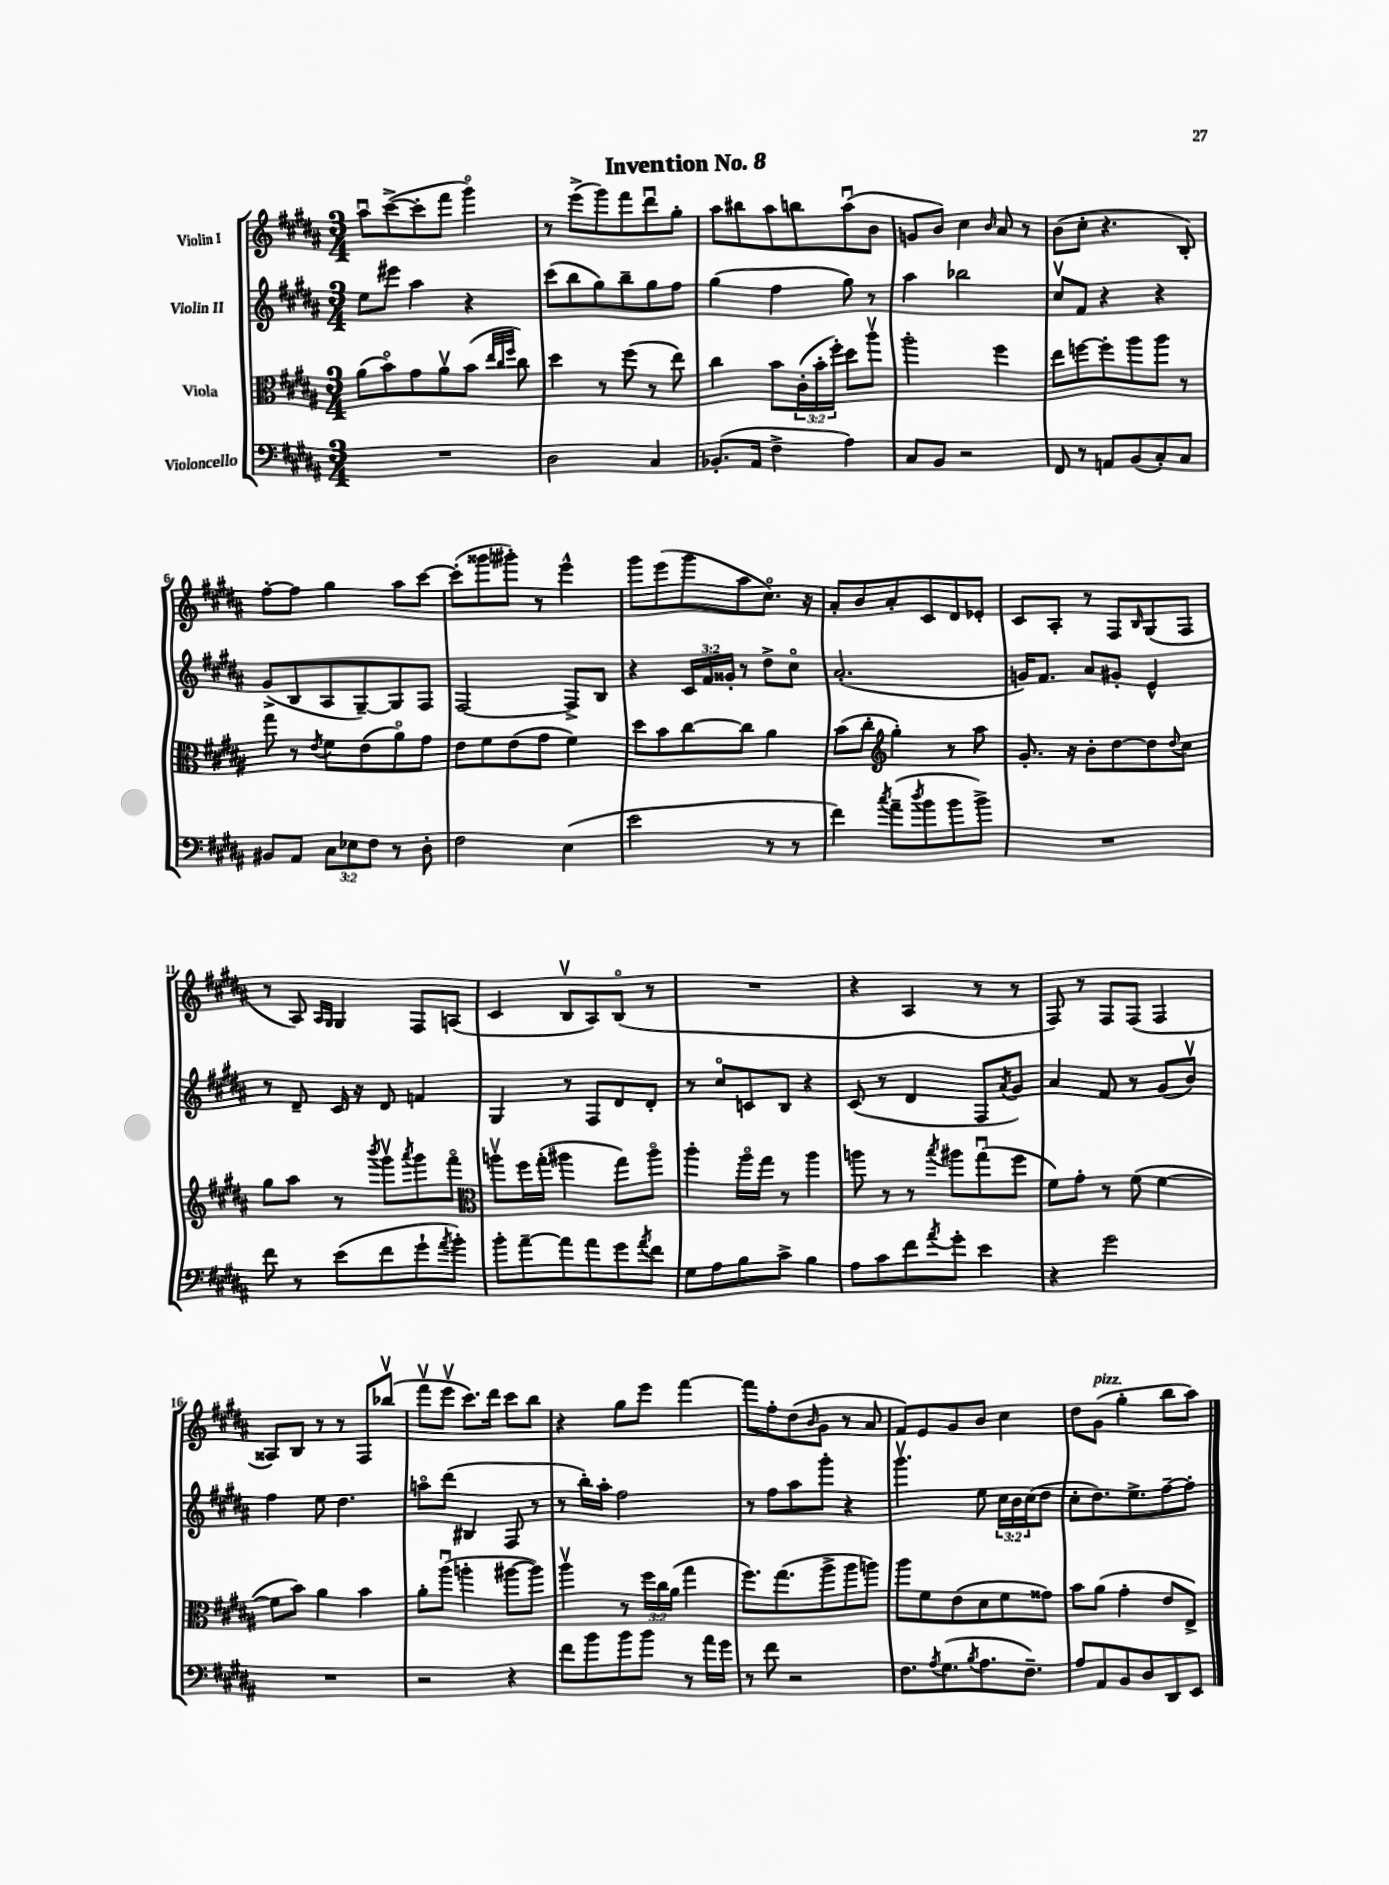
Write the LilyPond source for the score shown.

\header { title = "Invention No. 8" }
<<
\new StaffGroup <<
\new Staff = "s0" \with { instrumentName = "Violin I" } {
    \clef treble \key b \major \numericTimeSignature \time 3/4
    ais''8\downbow cis'''8~->( cis'''8-. fis'''8 gis'''4\flageolet) |
    r8 e'''8->( gis'''8) fis'''8 dis'''8\downbow gis''8-. |
    ais''8 bis''8 ais''8 b''8 ais''8\downbow( b'8 |
    g'8 b'8) cis''4 \grace { b'16 } ais'8 r8 |
    b'8( cis''8-. r4. b8-.) |
    fis''8~-. fis''8 gis''4 ais''8 cis'''8~ |
    cis'''8-.( gisis'''8 gis'''8-.) r8 e'''4-^ |
    gis'''8 e'''8( gis'''8 ais''8 cis''8.\flageolet) r16 |
    ais'8-. b'8 ais'8-. cis'8 dis'8 ees'8-. |
    cis'8 ais8-. r8 fis8 \grace { b16 } gis8( fis8 |
    r8 ais8) \grace { ais16 gis16 } gis4 fis8 a8( |
    cis'4 b8\upbow ais8) b8\flageolet( r8 |
    R2. |
    r4 ais4 r8 r8 |
    fis8) r8 fis8 fis8( fis4 |
    aisis8) b8 r8 r8 fis8 bes''8\upbow( |
    fis'''8\upbow e'''8\upbow cis'''8.) dis'''16 cis'''8 b''8 |
    r4 gis''8 e'''8 fis'''4~ |
    fis'''8 fis''8-. dis''8( \grace { b'16 } gis'8 r8 ais'8 |
    fis'8) e'8 gis'8 b'8 cis''4 |
    dis''8 gis'8^\markup { \italic "pizz." }( gis''4-. b''8 ais''8) \bar "|." |
}
\new Staff = "s1" \with { instrumentName = "Violin II" } {
    \clef treble \key b \major \numericTimeSignature \time 3/4 \override Staff.TupletNumber.text = #tuplet-number::calc-fraction-text
    e''8 eis'''8 ais''4 r4 |
    cis'''8( b''8 gis''8) b''8-- gis''8 fis''8 |
    gis''4( fis''4 gis''8) r8 |
    ais''4 bes''2 |
    cis''8\upbow fis'8 r4 r4 |
    gis'8->( b8 ais8 gis8~--) gis8 fis8 |
    fis2~ fis8-> b8 |
    r4 \tuplet 3/2 { cis'16 fis'16 gisis'16-. } r8 dis''8-> cis''8\flageolet |
    ais'2.-.( |
    g'16) fis'8. ais'8 gis'8-. e'4-^ |
    r8 dis'8-- cis'16 r16 dis'8 f'4 |
    gis4 r8 fis8 dis'8 dis'8-. |
    r8 cis''8\flageolet c'8 b8 r4 |
    cis'8( r8 dis'4 fis8 \acciaccatura { ais'8 } gis'8) |
    ais'4 fis'8 r8 gis'8( b'8\upbow) |
    fis''4 e''8 dis''4. |
    a''8\flageolet dis'''8( bis4 fis8 r8 |
    r8 b''16-.) ais''16-. fis''2 |
    r8 fis''8 ais''8 gis'''8-. r4 |
    gis'''4.\upbow e''8 \tuplet 3/2 { cis''16 b'16 cis''16( } dis''8 |
    cis''8-. dis''8.) e''8.-> fis''8~-- fis''8-. \bar "|." |
}
\new Staff = "s2" \with { instrumentName = "Viola" } {
    \clef alto \key b \major \numericTimeSignature \time 3/4 \override Staff.TupletNumber.text = #tuplet-number::calc-fraction-text
    ais'8( b'8\flageolet) gis'8 ais'8\upbow b'8( \grace { e''32 cis''32 fis''32 } cis''8) |
    dis''4 r8 fis''8( r8 e''8) |
    cis''4 b'8 \tuplet 3/2 { cis'16-.( b'16-. fis''16-.) } dis''8 ais''8\upbow |
    ais''2-. fis''4 |
    e''8 f''8~ f''8-. ais''8 ais''8 r8 |
    gis''8 r8 \acciaccatura { e'8 } fis'8 e'8( ais'8\flageolet) gis'8 |
    e'8 fis'8 e'8( gis'8 fis'4) |
    dis''8 b'8 cis''8~ cis''8 ais'4 |
    b'8( cis''8-. \clef treble gis''4-.) r8 ais''8 |
    gis'8.-. r16 b'8-. dis''8~ dis''8 \appoggiatura { dis''8 } cis''8 |
    gis''8 ais''8 r8 \acciaccatura { b'''8 } gis'''8\upbow \acciaccatura { ais'''8 } gis'''8 fis'''8\flageolet |
    \clef alto a''8\upbow fis''16 gis''16-.( ais''4 gis''8) ais''8\flageolet |
    ais''4-. ais''16\flageolet gis''16 r8 ais''4 |
    a''8 r8 r8 \acciaccatura { b''8 } ais''8 gis''8\downbow( fis''8 |
    fis'8) gis'8-. r8 fis'8( fis'4~ |
    fis'8 b'8) ais'4 b'4 |
    ais'8-. ais''8\downbow( a''4-. ais''8~ ais''8) |
    ais''4\upbow r8 \tuplet 3/2 { fis''16 cis''16 ais'16( } gis''4 |
    fis''8.) gis''8.( ais''8-> ais''8 a''8) |
    ais''8 fis'8 e'8( dis'8 fis'8 gisis'8) |
    b'8 ais'8( gis'4-. e'8 e8->) \bar "|." |
}
\new Staff = "s3" \with { instrumentName = "Violoncello" } {
    \clef bass \key b \major \numericTimeSignature \time 3/4 \override Staff.TupletNumber.text = #tuplet-number::calc-fraction-text
    R2. |
    dis2 cis4 |
    bes,8.-.( ais,16 fis4-> ais4) |
    cis8 b,8 r2 |
    fis,8 r8 a,8 b,8( cis8-.) cis8 |
    bis,8 ais,8 \tuplet 3/2 { cis8 ees8 fis8 } r8 dis8-. |
    fis2 e4( |
    e'2 r8 r8 |
    fis'4) \acciaccatura { cis''8 } ais'8--( \acciaccatura { dis''8 } b'8 b'8 b'8->) |
    R2. |
    fis'8 r8 e'8( fis'8 gis'8-! \acciaccatura { ais'8 } b'8-.) |
    b'8-. ais'8~-- ais'8 ais'8 gis'8 \acciaccatura { ais'8 } fis'8 |
    gis8 ais8 b8 cis'8-> b4 |
    ais8 cis'8 fis'8 \acciaccatura { ais'8 } gis'8-. e'4 |
    r4 gis'2 |
    R2. |
    r2 r4 |
    fis'8 b'8 b'8 b'8 r8 ais'16 gis'16 |
    r8 fis'8 r2 |
    fis8. \acciaccatura { ais8 } gis8.( \acciaccatura { b8 } ais8. fis8.--) |
    ais8 ais,8 b,8 dis8 dis,8 e,8 \bar "|." |
}
>>
>>
